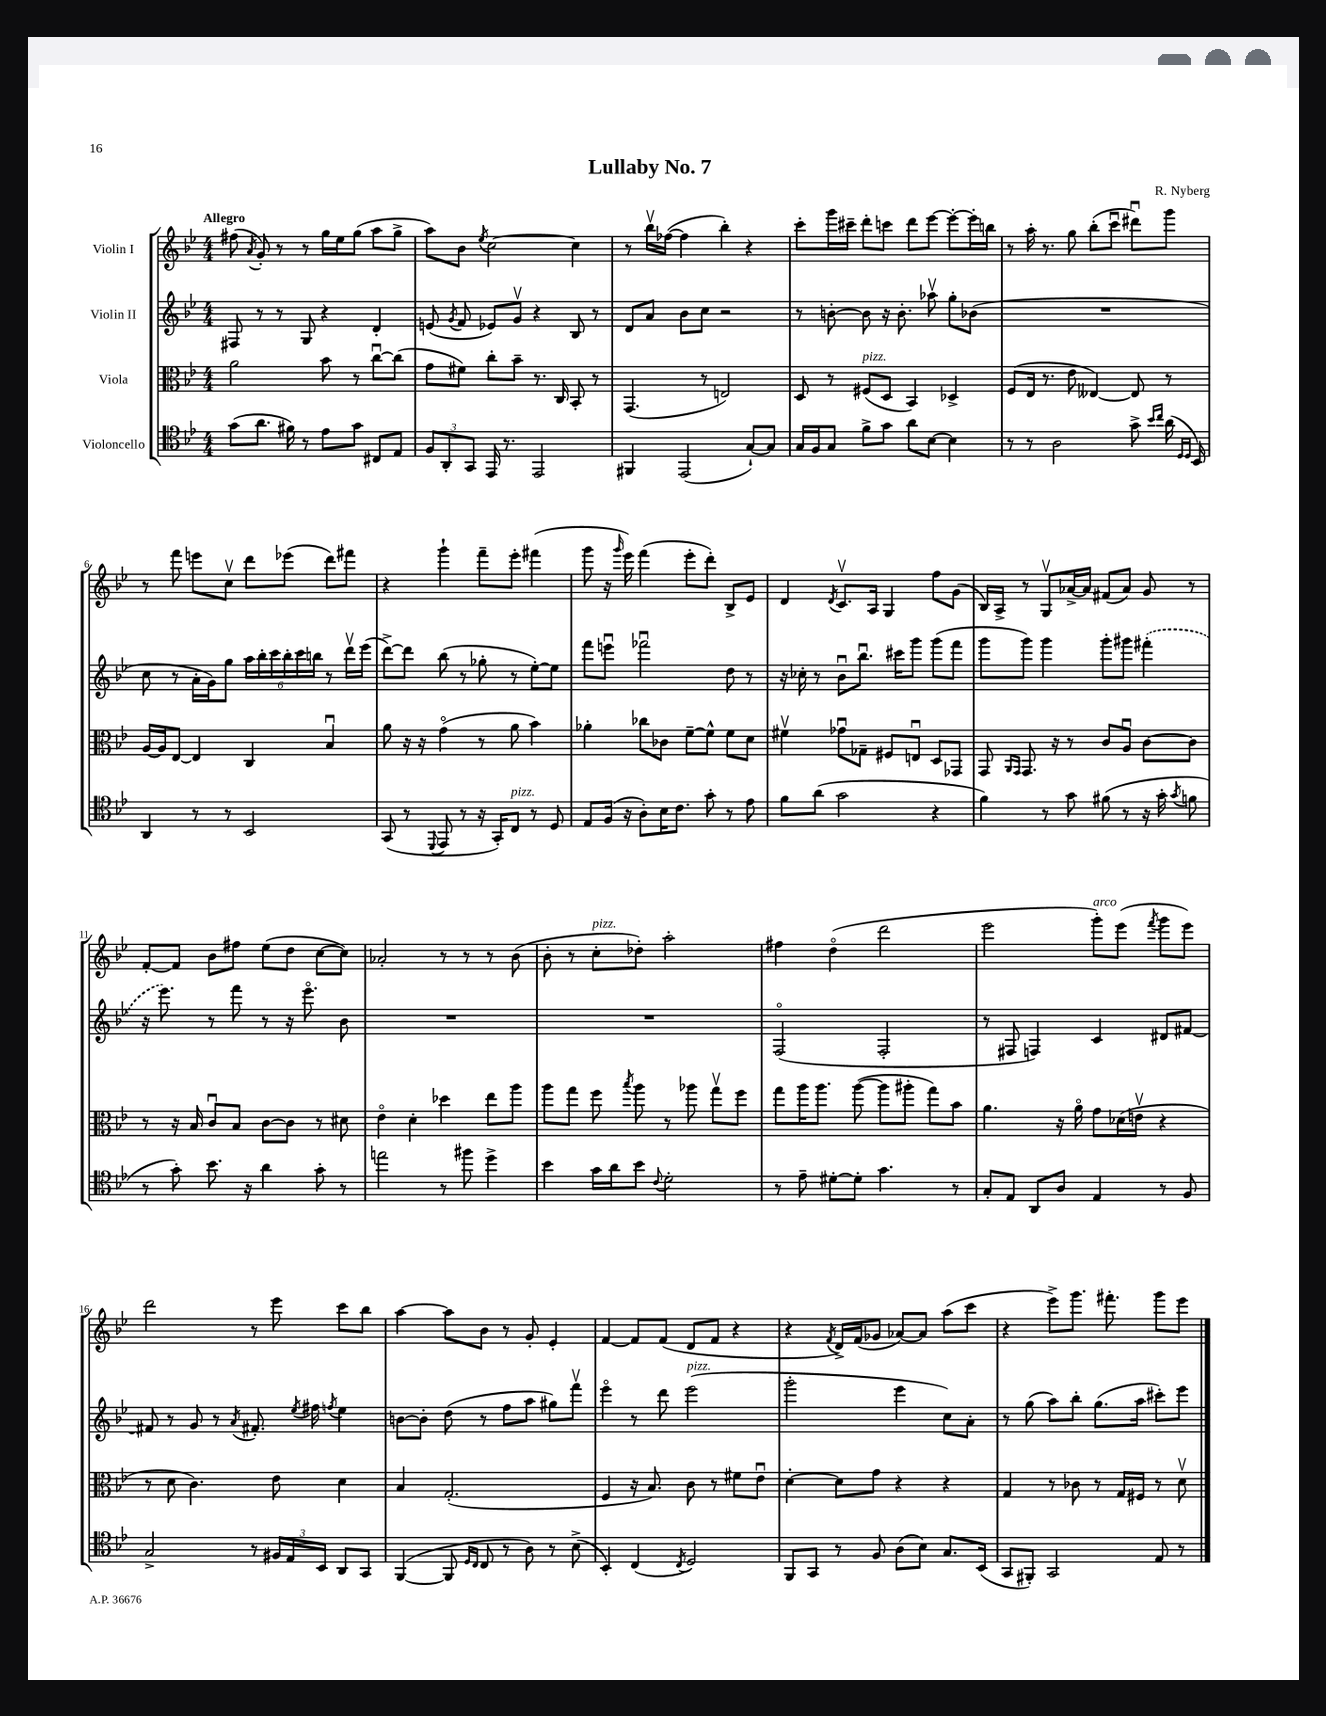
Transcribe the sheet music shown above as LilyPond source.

\header { title = "Lullaby No. 7" composer = "R. Nyberg" }
<<
\new StaffGroup <<
\new Staff = "s0" \with { instrumentName = "Violin I" } {
    \clef treble \key bes \major \numericTimeSignature \time 4/4 \tempo "Allegro"
    \autoBeamOff fis''8( \acciaccatura { a'8 } g'8-.) r8 r8 g''16[ ees''16 g''8]( a''8[ g''8]-> |
    a''8[) bes'8] \acciaccatura { ees''8 } c''2~ c''4 |
    r8 bes''16[\upbow fes''16]~( fes''4 bes''4-.) r4 |
    c'''8[-. g'''16 cis'''16]-- d'''8[-. c'''8] d'''8[ ees'''8]~ ees'''8[~-. ees'''16-. b''16] |
    r8 a''16-. r8. g''8 bes''8[-.( c'''8]\downbow dis'''8[\downbow) g'''8] |
    r8 f'''8 e'''8[ c''8]\upbow d'''8[ ees'''8]( d'''8[) fis'''8] |
    r4 g'''4-! f'''8[-- ees'''8]-. fis'''4( |
    g'''8 r16 \grace { g'''16 } ees'''16) f'''4( ees'''8[-. d'''8]-.) bes8[-> ees'8] |
    d'4 \acciaccatura { d'8 } c'8.[\upbow a16] g4 f''8[ g'8]( |
    bes16[) a16]-> r8 g8[\upbow aes'16~-> aes'16] fis'8[( aes'8]) g'8 r8 |
    f'8[~-. f'8] bes'8[ fis''8] ees''8[( d''8] c''8[~ c''8]) |
    aes'2-. r8 r8 r8 bes'8( |
    bes'8-. r8 c''8[-.^\markup { \italic "pizz." } des''8]-.) a''2-. |
    fis''4 d''4\flageolet( d'''2 |
    ees'''2 g'''8[-.^\markup { \italic "arco" }) ees'''8]( \acciaccatura { f'''8 } g'''8[ ees'''8]) |
    d'''2 r8 ees'''8 c'''8[ bes''8] |
    a''4~ a''8[ bes'8] r8 g'8-. ees'4-. |
    f'4~ f'8[ f'8]( d'8[ f'8] r4 |
    r4 \acciaccatura { f'8 } d'16[->) f'16( ges'8] aes'8[~) aes'8] a''8[( c'''8] |
    r4 ees'''8[->) g'''8.] fis'''8.-. g'''8[ ees'''8] \bar "|." |
}
\new Staff = "s1" \with { instrumentName = "Violin II" } {
    \clef treble \key bes \major \numericTimeSignature \time 4/4
    \autoBeamOff fis8 r8 r8 g8 r4 d'4-. |
    e'8( \acciaccatura { g'8 } f'8 ees'8[) g'8]\upbow r4 bes8 r8 |
    d'8[ a'8] bes'8[ c''8] r2 |
    r8 b'8~-. b'8 r16 b'8.-. aes''8\upbow g''8[-. bes'8]( |
    R1 |
    c''8 r8 a'16[-. g'16) g''8] \tuplet 6/4 { a''16[ bes''16-. c'''16 bes''16-. c'''16 b''16] } r8 d'''16[\upbow ees'''16]( |
    d'''8[~->) d'''8] bes''8( r8 ges''8-. r8 ees''8[~-.) ees''8] |
    f'''8[ e'''8]\downbow fes'''2\downbow d''8 r8 |
    r16 ces''16-. r8 bes'8[\downbow bes''8.]\downbow cis'''16[ g'''8] g'''8[( f'''8] |
    g'''8[ g'''8]) g'''4 g'''8[-. gis'''8] \once \slurDashed fis'''4-.( |
    r16 ees'''8.) r8 f'''8 r8 r16 ees'''8.\flageolet bes'8 |
    R1 |
    R1 |
    f2\flageolet( f2-. |
    r8 fis8 f4) c'4 dis'8[ fis'8]~ |
    fis'8 r8 g'8 r8 \acciaccatura { a'8 } fis'8.-. \acciaccatura { ees''8 } fis''16 \acciaccatura { f''8 } ees''4 |
    b'8[~ b'8]-. d''8( r8 f''8[ a''8] gis''8[) f'''8]\upbow |
    ees'''4\flageolet r8 d'''8 ees'''2^\markup { \italic "pizz." }( |
    g'''2-. ees'''4 c''8[) a'8]-. |
    r8 g''8( a''8[) bes''8]-. g''8.[( a''16] cis'''8[-.) ees'''8] \bar "|." |
}
\new Staff = "s2" \with { instrumentName = "Viola" } {
    \clef alto \key bes \major \numericTimeSignature \time 4/4
    \autoBeamOff a'2 bes'8 r8 c''8[~\downbow c''8]( |
    g'8[ fis'8]) c''8[-. bes'8]-- r8. c16 bes,8-. r8 |
    g,4.( r8 e2) |
    d8 r8 fis8[^\markup { \italic "pizz." }( d8] bes,4) des4-> |
    f8[( ees16] r8. ees'8 eeses4~) eeses8 r8 |
    a16[~ a16 ees8]~ ees4 c4 bes4\downbow |
    a'8 r16 r16 g'4\flageolet( r8 a'8 bes'4) |
    aes'4-. ces''8[ ces'8] f'8[~-- f'8]-^ f'8[ d'8] |
    fis'4\upbow ges'8[\downbow ges8]-- fis8[ e8]\downbow d8[ ges,8] |
    g,8 \grace { a,16[ g,16] } g,8. r16 r8 c'8[ a8]\downbow c'8[~ c'8] |
    r8 r16 bes16 c'8[\downbow bes8] c'8[~ c'8] r8 dis'8 |
    ees'4\flageolet d'4-. des''4 ees''8[ a''8] |
    a''8[ g''8] f''8 \acciaccatura { bes''8 } a''8 r8 aes''8 g''8[\upbow f''8] |
    g''8[ a''16 a''8.] a''8~( a''8[ ais''8]-. g''8[) bes'8] |
    a'4. r16 a'16\flageolet g'8[ des'16( e'16]\upbow r4 |
    r8 d'8 c'4.) ees'8 d'4 |
    bes4 g2.-.( |
    f4 r16 bes8.) c'8 r8 fis'8[ ees'8]\downbow |
    d'4~-. d'8[ g'8] r4 r4 |
    g4 r8 ces'8 r8 g16[ fis16] r8 d'8\upbow \bar "|." |
}
\new Staff = "s3" \with { instrumentName = "Violoncello" } {
    \clef tenor \key bes \major \numericTimeSignature \time 4/4
    \autoBeamOff g'8[( a'8.] fis'16) r8 ees'8[ g'8] cis8[ ees8] |
    \tuplet 3/2 { f8[ a,8-. g,8] } ees,16 r8. ees,2 |
    fis,4 ees,2( g8[~-!) g8] |
    g16[ f16 g8] f'8[-> g'8] a'8[ bes8]~ bes4 |
    r8 r8 a2 g'8-> \grace { bes'16[ c''16] } a'16( \grace { d16[ d16] } bes,16) |
    a,4 r8 r8 bes,2 |
    g,8( r8 \appoggiatura { d,8 } ees,8 r8 r16 g,16[-.) c8]^\markup { \italic "pizz." } r8 d8 |
    ees8[ f16]( r16 a8[-.) bes16 c'8.] g'8-. r8 ees'8 |
    f'8[ a'8]( g'2 r4 |
    f'4) r8 g'8 fis'8( r8 r16 g'16-. \acciaccatura { g'8 } f'8 |
    r8 g'8-.) bes'8. r16 a'4 g'8-. r8 |
    e''2 r8 fis''8 d''4-> |
    bes'4 g'16[ a'16 bes'8] \appoggiatura { c'8 } d'2-. |
    r8 ees'8-- dis'8[~-. dis'8]-. g'4. r8 |
    g8[-. ees8] a,8[ a8] ees4 r8 f8 |
    g2-> r8 \tuplet 3/2 { fis16[ ees16 bes,16] } a,8[ g,8] |
    f,4~( f,8 \grace { d16[ c16] } c8 r8 a8) r8 bes8->( |
    bes,4-.) c4( \acciaccatura { c8 } d2) |
    f,8[ g,8] r8 f8 a8[( bes8]) g8.[ bes,16]( |
    g,8[ fis,8]-.) g,2 ees8 r8 \bar "|." |
}
>>
>>
